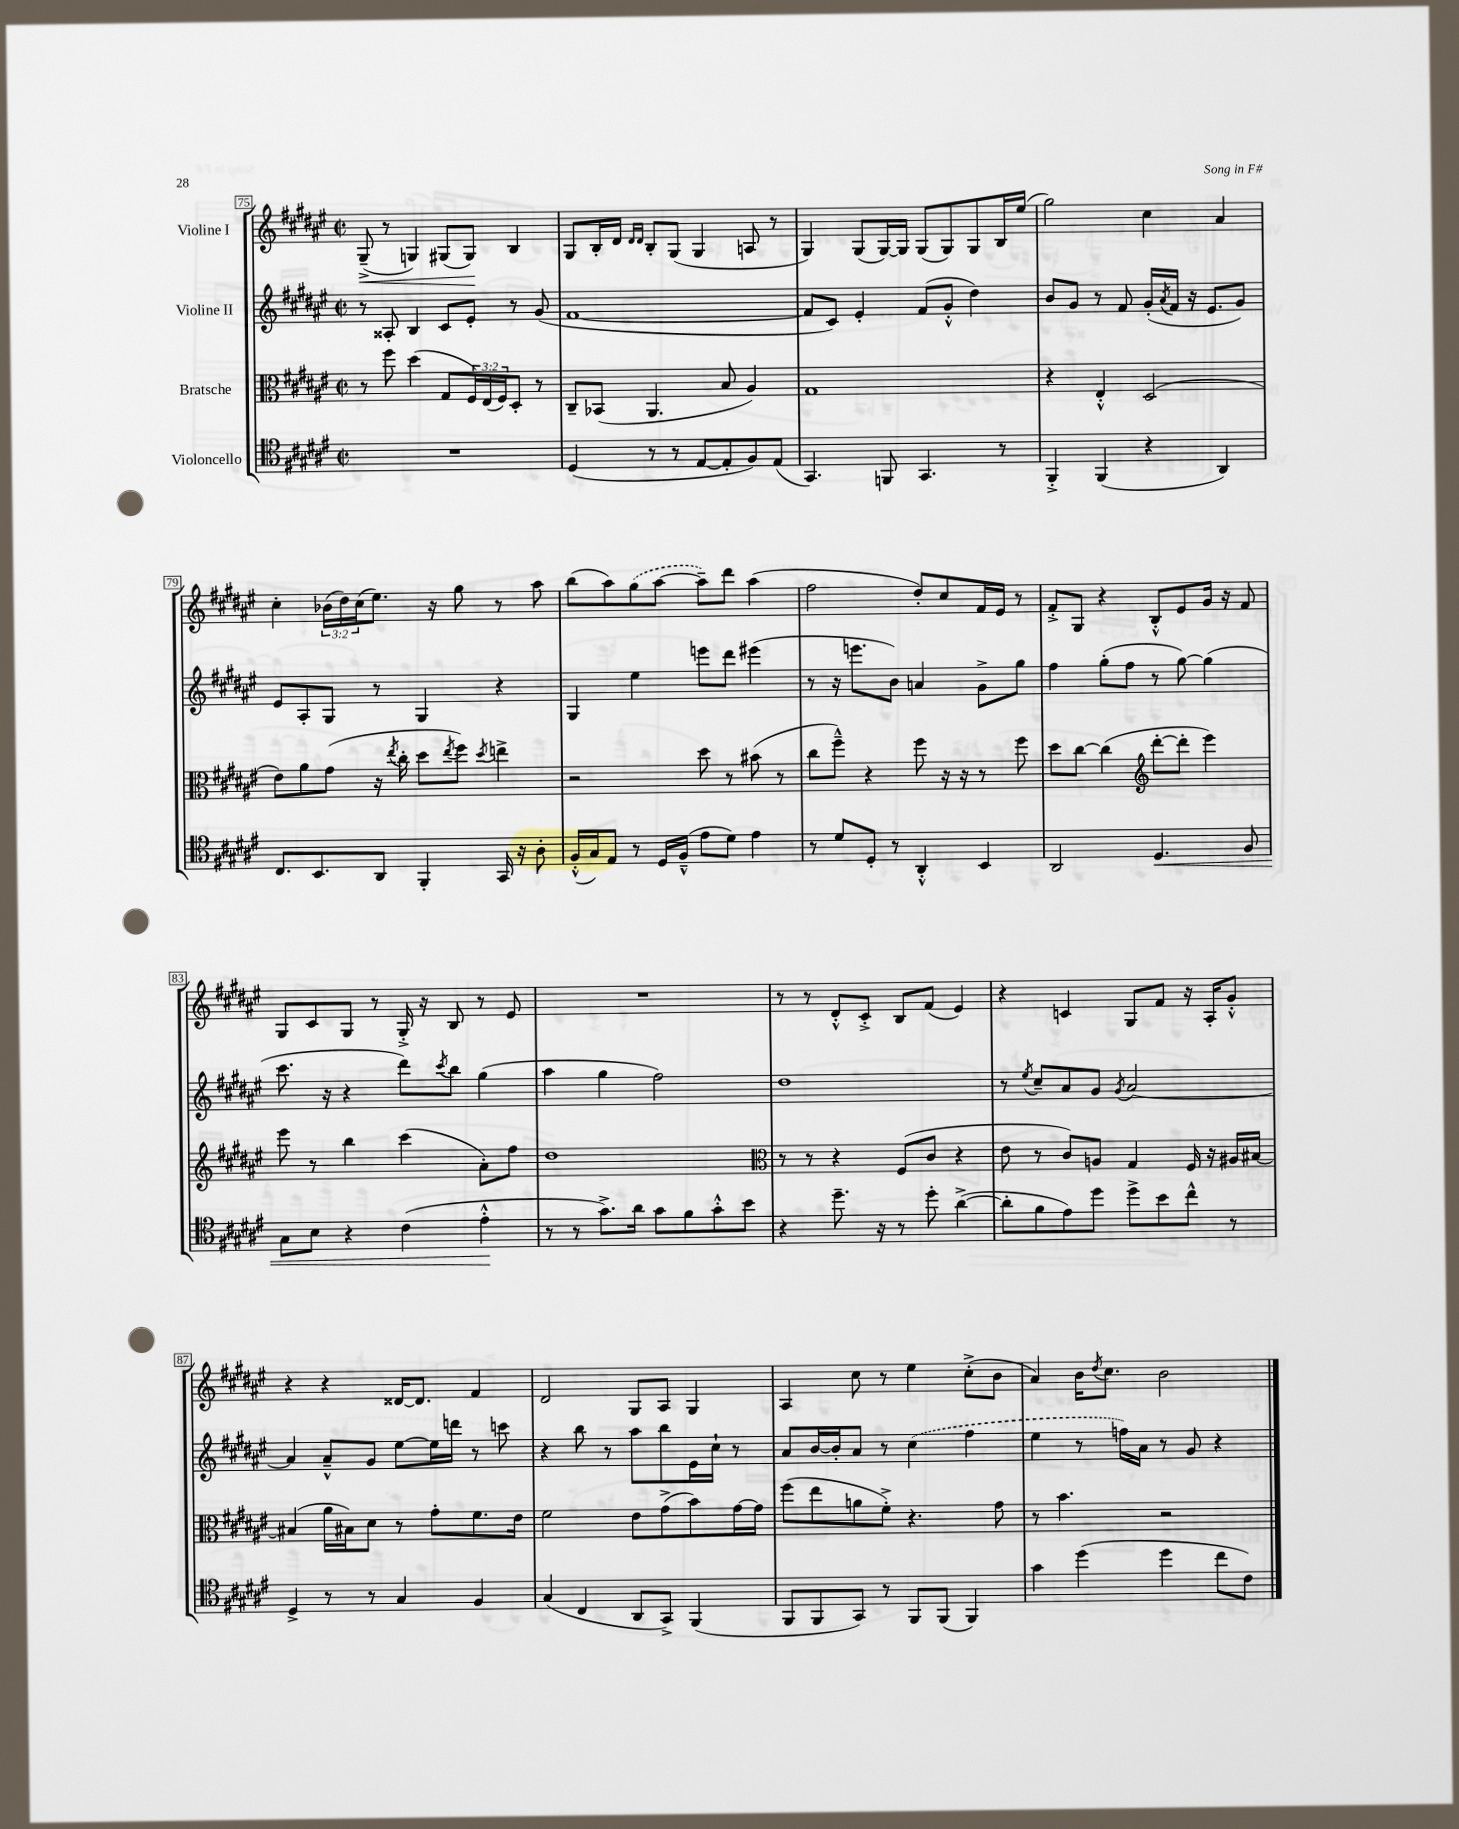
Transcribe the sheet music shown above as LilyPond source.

<<
\new StaffGroup <<
\new Staff = "s0" \with { instrumentName = "Violine I" } {
    \clef treble \key fis \major \defaultTimeSignature \time 2/2 \override Staff.TupletNumber.text = #tuplet-number::calc-fraction-text
    gis8--->\<( r8 g4) gis8( gis8\!) b4 |
    gis8 b16-. dis'16 \grace { dis'16 dis'16 } b8-. gis8( gis4 a8 r8 |
    gis4) gis8( gis16~) gis16 gis8( gis8) gis8 b16 eis''16( |
    gis''2) cis''4 ais'4 |
    cis''4-. \tuplet 3/2 { bes'16( dis''16) cis''16( } eis''8.) r16 gis''8 r8 ais''8 |
    b''8( ais''8) \once \slurDashed gis''8( ais''8~ ais''8--) dis'''8 ais''4( |
    fis''2 dis''8-.) cis''8 fis'16 eis'16 r8 |
    fis'8-.-> gis8 r4 b8-.-^ eis'8 gis'16 r16 fis'8 |
    gis8 cis'8 gis8 r8 gis16-.-> r16 b8 r8 eis'8 |
    R1 |
    r8 r8 dis'8-.-^ cis'8-.-> b8 fis'8( eis'4) |
    r4 c'4 gis8 fis'8 r16 ais16-. gis'8-.-^ |
    r4 r4 disis'16~ disis'8. fis'4 |
    dis'2 gis8 ais8 gis4 |
    ais4 cis''8 r8 eis''4 cis''8-.->( b'8 |
    ais'4) b'16 \acciaccatura { dis''8 } cis''8. b'2 \bar "|." |
}
\new Staff = "s1" \with { instrumentName = "Violine II" } {
    \clef treble \key fis \major \defaultTimeSignature \time 2/2
    r8 aisis8-. b4 cis'8 eis'8-. r8 gis'8( |
    fis'1~ |
    fis'8 cis'8) eis'4-. fis'8( gis'8-.-^ dis''4) |
    b'8 gis'8 r8 fis'8 gis'16-.( \acciaccatura { ais'8 } fis'16 r16 eis'8. gis'8) |
    eis'8 ais8-. gis8 r8 gis4 r4 |
    gis4 eis''4 e'''8 dis'''8 eis'''4( |
    r8 r16 e'''8. b'8) a'4 gis'8-> gis''8 |
    fis''4 gis''8-.( fis''8 r8 gis''8~) gis''4( |
    cis'''8. r16 r4 dis'''8) \acciaccatura { cis'''8 } b''8 gis''4( |
    ais''4 gis''4 fis''2) |
    dis''1 |
    r8 \acciaccatura { eis''8 } cis''8-- ais'8 gis'8 \acciaccatura { gis'8 } ais'2~ |
    ais'4 ais'8---^ gis'8 eis''8~ eis''16 d'''16 r8 c'''8 |
    r4 b''8 r8 ais''8 b''8 eis'16 cis''16-! r8 |
    ais'8 b'16~ b'16-. ais'8 r8 \once \slurDashed cis''4( fis''4 |
    eis''4 r8 f''16) ais'16 r8 gis'8 r4 \bar "|." |
}
\new Staff = "s2" \with { instrumentName = "Bratsche" } {
    \clef alto \key fis \major \defaultTimeSignature \time 2/2 \override Staff.TupletNumber.text = #tuplet-number::calc-fraction-text
    r8 fis''8 dis''4( gis8 \tuplet 3/2 { fis16) eis16( fis16) } dis8-. r8 |
    cis8-- bes,8( ais,4. b8 ais4) |
    gis1 |
    r4 eis4-.-^ dis2( |
    eis'8) ais'8 gis'8( r16 \acciaccatura { eis''8 } cis''16-. dis''8 \acciaccatura { eis''8 } fis''8) \acciaccatura { dis''8 } e''4-> |
    r2 dis''8 r8 bis'8( r8 |
    cis''8 fis''8---^) r4 fis''8 r16 r16 r8 fis''8 |
    dis''8 cis''8~ cis''4( \clef treble dis'''8~-. dis'''8-. eis'''4) |
    eis'''8 r8 b''4 cis'''4( ais'8-.) fis''8 |
    dis''1 |
    \clef alto r8 r8 r4 fis8( cis'8 r4 |
    eis'8 r8 cis'8) a8 gis4 fis16 r16 ais16 bis16~ |
    bis4( ais'16 bis16) dis'8 r8 gis'8-. fis'8. eis'16 |
    fis'2 eis'8 gis'8->( b'8) gis'16~ gis'16 |
    fis''8( eis''8 a'8 fis'8-.->) r4. gis'8 |
    r8 b'4. r2 \bar "|." |
}
\new Staff = "s3" \with { instrumentName = "Violoncello" } {
    \clef tenor \key fis \major \defaultTimeSignature \time 2/2
    R1 |
    dis4( r8 r8 eis8~ eis8-. fis8) eis8( |
    gis,4.) f,8 gis,4. r8 |
    fis,4-.-> fis,4( r4 ais,4) |
    cis8. b,8. ais,8 fis,4-. gis,16 r16 ais8-. |
    fis16-.-^( gis16) eis8 r8 dis16 fis16---^( eis'8 dis'8) eis'4 |
    r8 dis'8 dis8-. r8 ais,4-.-^ b,4 |
    ais,2 dis4.\< fis8 |
    gis8 b8 r4 cis'4( eis'4-.-^\! |
    r8 r8 gis'8.->) ais'16 gis'8 fis'8 gis'8-.-^ b'8 |
    r4 dis''8.-- r16 r8 dis''8-. ais'4~->( |
    ais'8-. fis'8 eis'8) dis''8 dis''8-> b'8 cis''8-^ r8 |
    dis4-> r8 r8 gis4 fis4 |
    gis4( cis4 ais,8 gis,8->) fis,4( |
    fis,8 fis,8 gis,8) r8 fis,8 fis,8( fis,4) |
    gis'4 dis''4( dis''4 cis''8 cis'8) \bar "|." |
}
>>
>>
\layout { \context { \Score currentBarNumber = #75 \override BarNumber.stencil = #(make-stencil-boxer 0.1 0.3 ly:text-interface::print) } }
